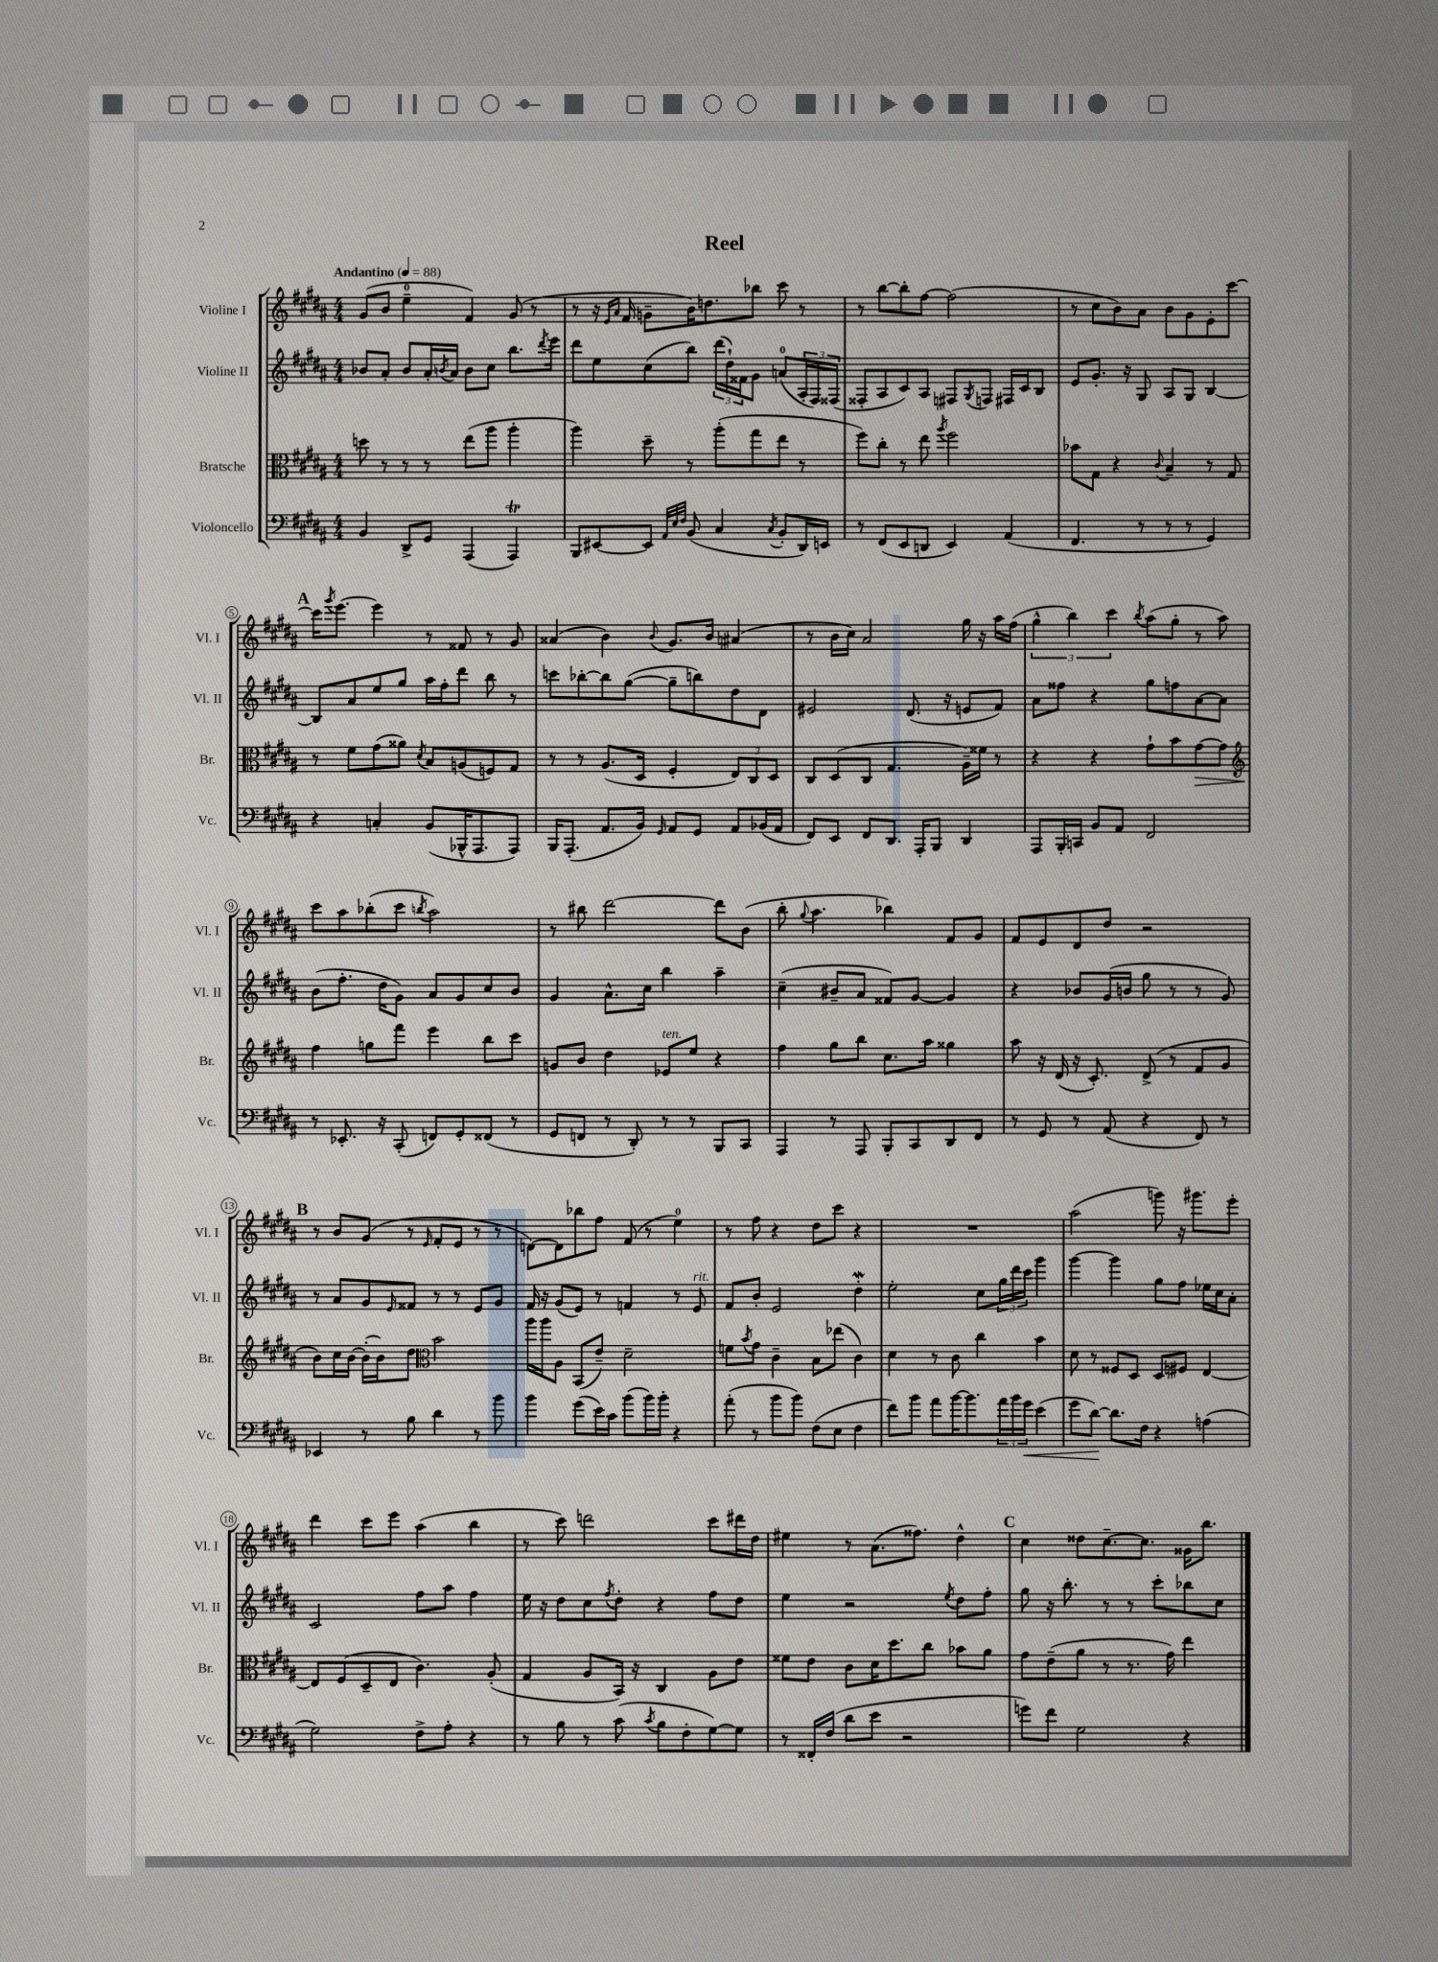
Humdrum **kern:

**kern	**kern	**kern	**kern
*staff4	*staff3	*staff2	*staff1
*clefF4	*clefC3	*clefG2	*clefG2
*k[f#c#g#d#a#]	*k[f#c#g#d#a#]	*k[f#c#g#d#a#]	*k[f#c#g#d#a#]
*M4/4	*M4/4	*M4/4	*M4/4
*MM88	*MM88	*MM88	*MM88
4BB	8dd	8b-	(8g#
.	8r	8a#'	8b
8DD#^	8r	8b-	4ee~
8GG#	8r	16a#'	.
.	.	8qb	.
.	.	16a#	.
(4AAA#	(8ee	8b	4f#)
.	8aa#	8cc#	.
4AAA#)	4aa#'	8.bb	(8g#
.	.	.	8r
.	.	8qddd#	.
.	.	16eee	.
=	=	=	=
8BBB	4aa#)	8ddd#	8r
[8EE#	.	8ee	16r
.	.	.	16qqe
.	.	.	16qqa#
.	.	.	16f#
8EE#]	8dd#~	(8cc#	8g~
32qqAA#	.	.	.
32qqE	.	.	.
32qqF#	.	.	.
(8BB	8r	8bb)	16b)
.	.	.	8.dd
4C#	(8aa#'	(24ddd#	.
.	.	24dd#`)	.
.	.	24f##	.
.	8gg#	8g#	8bb-
8qC#	.	.	.
8BB'	8ee	(8a	8ccc#
16DD#)	8r	24A#'	8r
.	.	24F#)	.
16EE	.	.	.
.	.	(24F##	.
=	=	=	=
8r	8ff#)	8F##'	8r
(8FF#	8cc#'	8A#	[8bb
8EE	8r	8c#)	8bb']
8DD	8ee	8A#	[8ff#
.	8qaa#	.	.
4EE)	2ff#	8F#	(2ff#]
.	.	8qG#	.
.	.	8F	.
(4AA#	.	16F#	.
.	.	16c#	.
.	.	8B	.
=	=	=	=
4.FF#	8b-	8e	8r
.	8G#	8.g#'	8cc#
.	4r	.	8b)
.	.	16r	.
8r	.	8G#	8a#
.	8qqc#	.	.
8r	4B~	8A#	8b
8r	.	8G#	8g#
4GG#)	8r	[4B	8e'
.	8G#	.	[8ccc#
=	=	=	=
4r	8r	8B]	16ccc#]
.	.	.	8qggg#
.	.	.	[8.eee
.	8f#	8a#	.
4C'	(8g#	8ee	4eee]
.	8a##)	8gg#	.
.	8qd#	.	.
(8BB	8B	16aa#	8r
.	.	16ff#'	.
16BBB-^^	(8A	8ddd#	8f##
8.AAA#	.	.	.
.	8F)	8bb	8r
8AAA#)	8G#	8r	8g#
=	=	=	=
16BBB	8r	8ccc	(4a##
(8.AAA#'	.	.	.
.	8r	[8bb-'	.
8.AA#	(8.A#	8bb-]	4b)
.	.	([8gg#	.
16BB)	16D#	.	.
16qqGG#	.	.	8qqb
8AA#	4F#'	8gg#~]	8.g#
8GG#	.	8bb)	.
.	.	.	16b
8AA#	12E)	8dd#	(4a#
.	12C#	.	.
(16BB-	.	8d#	.
.	12D#	.	.
16AA#	.	.	.
=	=	=	=
8FF#)	8C#	2e#	8r
8EE	(8D#	.	16b
.	.	.	16cc#)
8FF#	8C#	.	2a#
8.DD#	4.G#	.	.
.	.	(8.d#	.
16AAA#'	.	.	.
8BBB	.	.	.
.	.	16r	.
4DD#	16A#~)	8e	16gg#
.	16f##	.	16r
.	8r	8f#)	16aa#
.	.	.	(16ff#
=	=	=	=
8AAA#	4r	8a#	6gg#^^
16BBB'	.	8ff##	.
.	.	.	6bb)
16CC	.	.	.
8BB	4r	4r	.
.	.	.	6ccc#
8AA#	.	.	.
.	.	.	8qbb
2FF#	8g#`	8gg#	(8aa#
.	8b	8ff	8gg#'
.	[8g#	[8a#	8r
.	8g#]	8a#]	8aa#)
=	=	=	=
*	*clefG2	*	*
8r	4ff#	(8b	8ccc#
8.EE-'	.	8.ff#'	8aa#
.	8gg	.	(8bb-'
16r	.	16dd#	.
(8CC#'	8fff#	8g#)	8ccc#
.	.	.	8qbb
8FF)	4eee	8a#	2aa#)
8GG#'	.	8g#	.
(8FF##	8bb	8cc#	.
8r	8ccc#	8b	.
=	=	=	=
8GG#	8g	4g#	8r
8FF	8b	.	8bb#
8r	4dd#	8.a#^^	[2ddd#
8DD#')	.	.	.
.	.	16cc#	.
8r	8e-	4bb	.
8r	8ee	.	.
8BBB	4r	4aa#~	8ddd#]
8CC#	.	.	(8b
=	=	=	=
4AAA#	4ff#	(4cc#~	8bb'
.	.	.	8qqgg#
.	.	.	4.aa#
8r	8gg#	8b#~	.
8AAA#	8bb	8a#	.
8BBB'	8.cc#	8f##)	4bb-)
8CC#	.	[8g#	.
.	16aa#	.	.
8DD#	4gg##	4g#]	8f#
8FF#	.	.	8g#
=	=	=	=
8r	8aa#	4r	8f#
8GG#	16r	.	8e
.	(16d#	.	.
8r	16r	8b-	8d#
.	8.c#')	.	.
(8AA#	.	(16g#	8dd#
.	.	16b	.
4r	(8d#^	8gg#	2r
.	8r	8r	.
8FF#)	8f#	8r	.
8r	8g#	8g#)	.
=	=	=	=
4EE-	8b)	8r	8r
.	16cc#	8a#	8b
.	[16b	.	.
8r	(16b']	8g#	(8g#
.	16b)	.	.
.	.	16qqe	.
8B	8dd#	8f##	8r
*	*clefC3	*	*
.	.	.	16qqe
4d#	2b	8r	8f#'
.	.	8r	8e
8r	.	8e	8r
8b	.	8g#	8r
=	=	=	=
4b	16aa#	16f#	[8d)
.	16aa#	16r	.
.	8A#	(8g#	8d]
(8g#	(8BB	8e)	8bb-
16e)	8e~)	8r	8ff#
16c#	.	.	.
(8b	2d#~	4f	(8f#
16b)	.	.	8r
16b'	.	.	.
4r	.	8r	4ee)
.	.	8e	.
=	=	=	=
(8a#'	8f	8f#	8r
.	8qb	.	.
8r	8g#	8b'	8ff#
8b	4c#~	2e	4r
8b)	.	.	.
(8F#	8B	.	8dd#
8E	(8ee-	.	8ccc#
4F#	4c#)	4dd#'	4r
=	=	=	=
8f#)	4d#	2ee'	1r
8b	.	.	.
8a#	8r	.	.
[16b	8c#	.	.
8.b]	.	.	.
.	4cc#	8cc#	.
24a#	.	24gg#	.
24b	.	24ddd#	.
24g#	.	24ccc#	.
(4e	4b	4ggg#	.
=	=	=	=
8g#	8d#	[4ggg#	(2aa#
[8d#)	8r	.	.
8.d#]	8F##	4ggg#]	.
.	8D#	.	.
16F#	.	.	.
4r	8D#	8gg#	8ggg)
.	8F#	8ff#	16r
.	.	.	8.ggg#
(4A	[4E	16ee-	.
.	.	16cc#	.
.	.	8a#'	8eee'
=	=	=	=
2G#)	8E]	2c#	4ddd#
.	(8F#	.	.
.	8D#~	.	8ccc#
.	8E	.	8eee
8F#^	4.c#)	8ff#	(4aa#
8A#'	.	8aa#	.
4r	.	4ff#	4bb
.	(8A#'	.	.
=	=	=	=
8r	4G#	16ee	8r
.	.	16r	.
8B	.	8dd#	8ccc#)
8r	8A#	8cc#	2ddd
.	.	8qff#	.
(8c#	16BB)	8dd#'	.
.	16r	.	.
8qc#	.	.	.
8B	4C#	4r	.
8F#'	.	.	.
[8G#)	8A#	8ff#	8ccc#
8G#]	8e	8dd#	16ddd#
.	.	.	16dd#
=	=	=	=
8r	8f##	4ee	4ee#
16FF##'	8e	.	.
(16F#	.	.	.
8d#	8c#	2r	8r
8e	16d#	.	(8.a#
.	8.dd#	.	.
2r	.	.	.
.	.	.	8.ff##)
.	8cc#	.	.
.	.	8qee	.
.	8b-	8dd#	4dd#^^
.	8a#	8ff#'	.
=	=	=	=
8g)	8g#	8gg#	4cc#
8f#	(8e~	16r	.
.	.	8.bb'	.
2G#	8a#	.	8dd##
.	8r	8r	[8.cc#~
.	8.r	8r	.
.	.	.	8.cc#]
.	.	8ccc#'	.
.	16g#)	.	.
4r	4ee	8bb-	16g##
.	.	.	8.bb
.	.	8cc#	.
==	==	==	==
*-	*-	*-	*-
